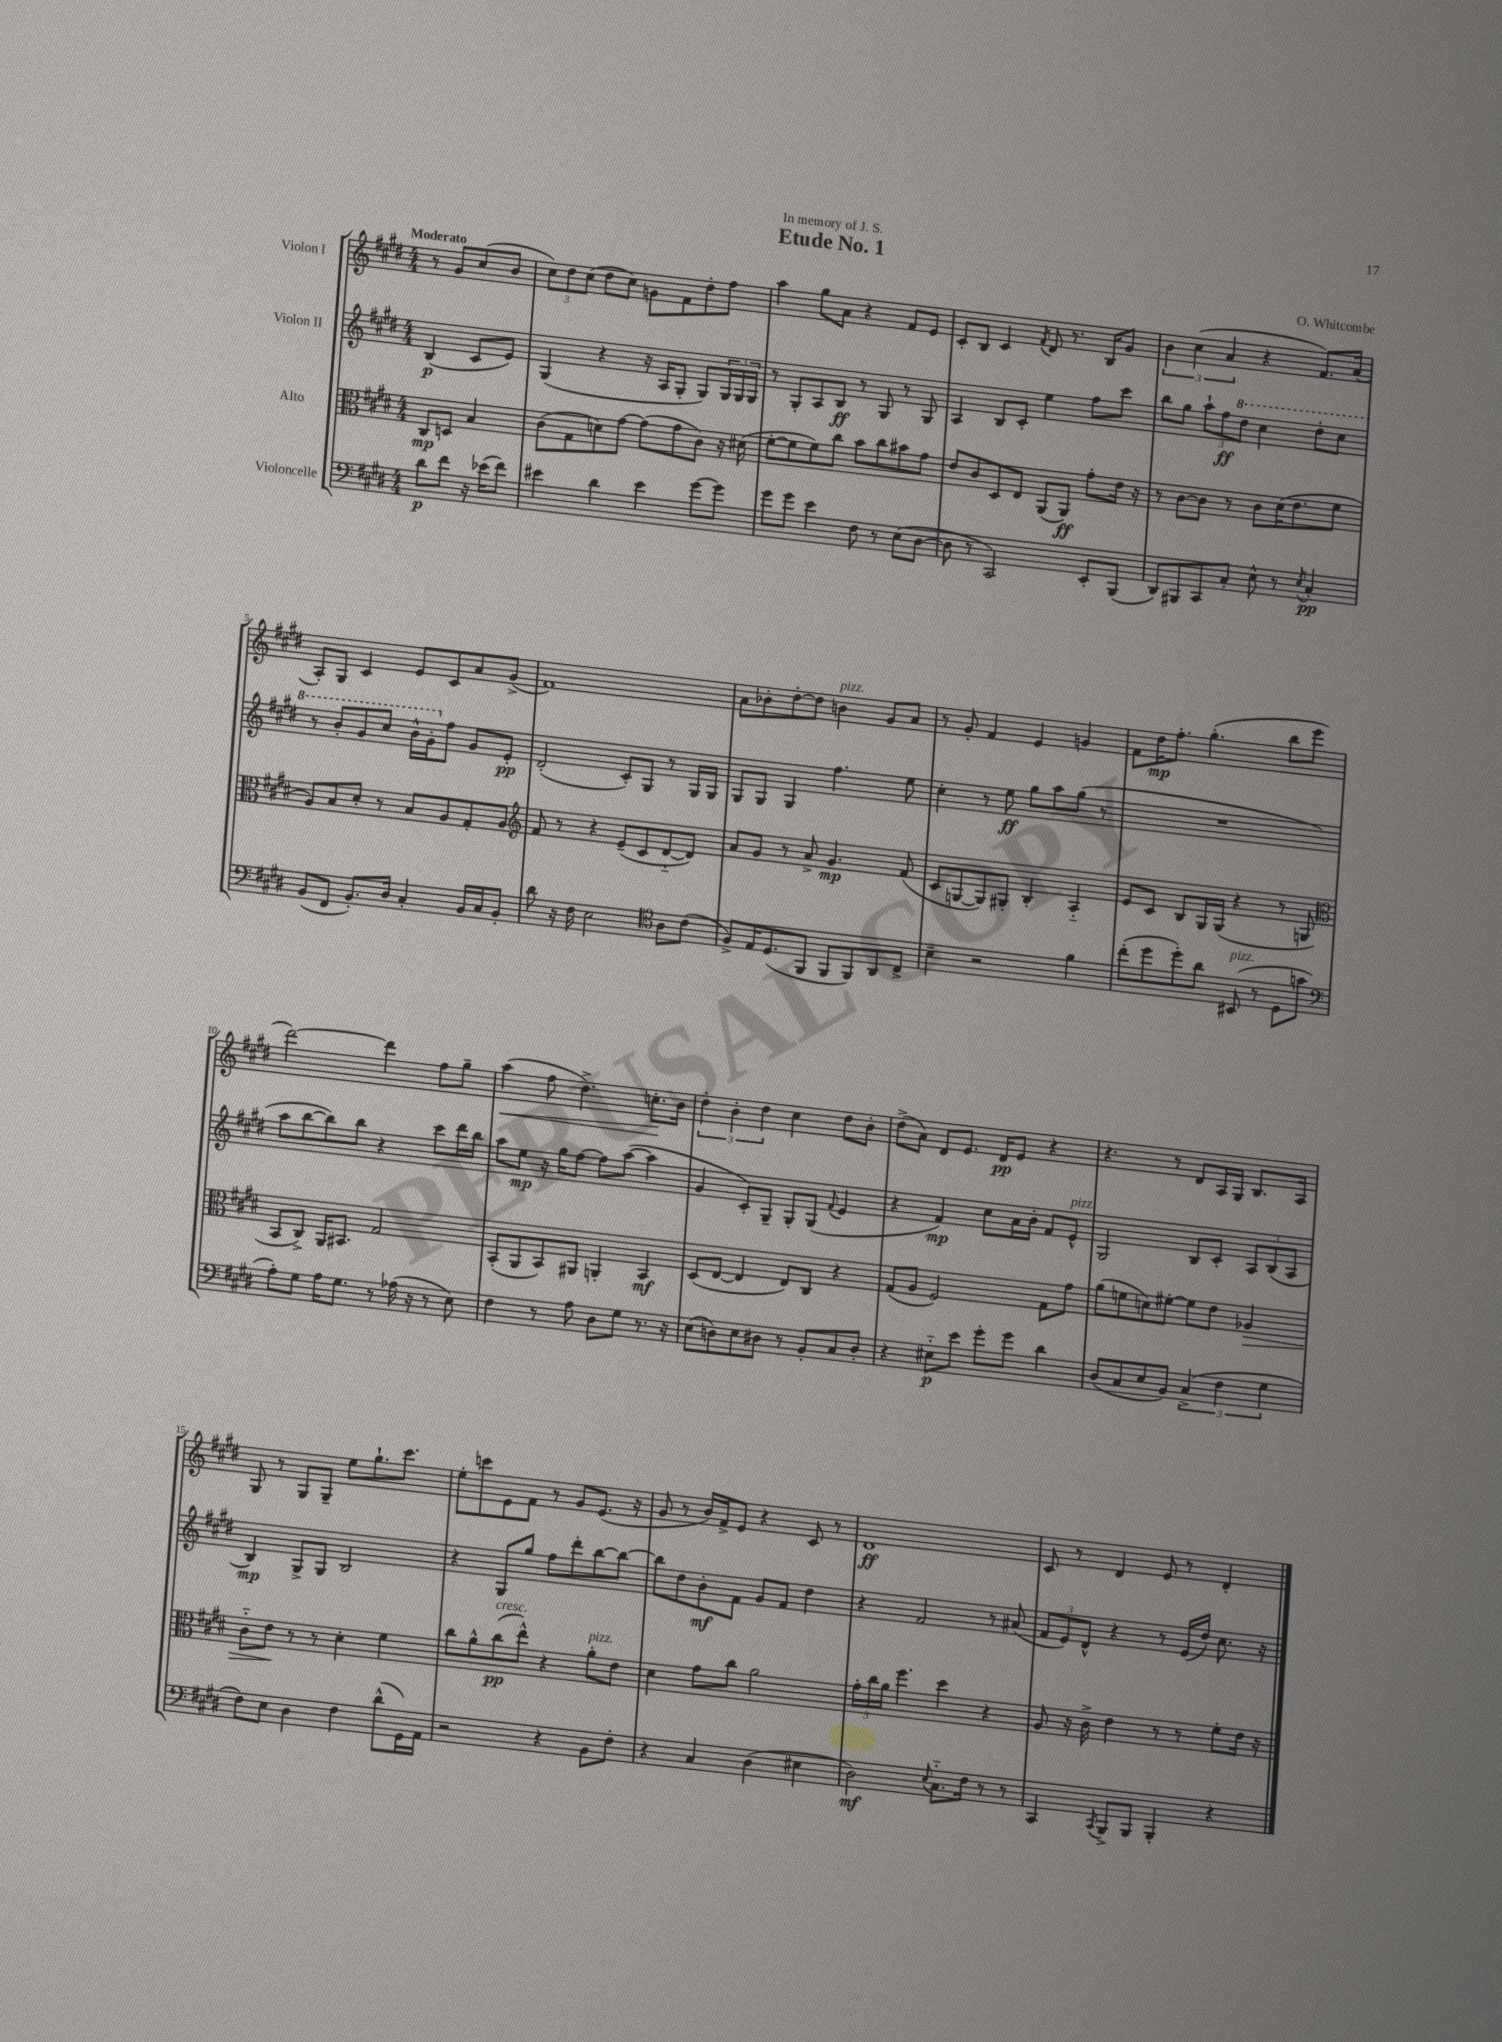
\header { title = "Etude No. 1" composer = "O. Whitcombe" dedication = "In memory of J. S." }
<<
\new StaffGroup <<
\new Staff = "s0" \with { instrumentName = "Violon I" } {
    \clef treble \key e \major \numericTimeSignature \time 4/4 \partial 2 \tempo "Moderato"
    r8 gis'8 cis''8( b'8 |
    \tuplet 3/2 { cis''8) dis''8 cis''8( } dis''8 cis''8) g'8 fis'8 dis''8-. fis''8 |
    a''4 gis''8 a'8 r4 fis'8 e'8 |
    cis'8-. b8 cis'4 \acciaccatura { fis'8 } dis'8 r8. b16 gis'8 |
    \tuplet 3/2 { b'4 cis''4( a'4 } r4 fis'8.) a'16( |
    a8-.) gis8 cis'4 e'8 cis'8 a'8 gis'8->( |
    fis'1) |
    a'8 bes'8-. dis''8~-. dis''8 b'4^\markup { \italic "pizz." } gis'8 a'8 |
    r8 gis'8-. fis'4 e'4 g'4 |
    fis'8 dis''16\mp fis''8.-. gis''4.-.( b''8 e'''8 |
    dis'''2~) dis'''4 fis''8 gis''8-- |
    a''4\<( fis''8 dis''4.->) c''8.-.\! b'16 |
    \tuplet 3/2 { dis''4-. b'4-. dis''4 } cis''4 dis''8 b'8-. |
    dis''8->( a'8) dis'8 e'8. dis'16\pp e'8 r4 |
    r4. r8 dis'8 a16 gis16 b8. a16 |
    gis8 r8 gis8 gis8-- e''8 gis''8.-! cis'''8. |
    e''8-. c'''8 e'8 fis'8 r8 gis'8 e'8.( r16 |
    gis'8 r8 b'16) fis'16-> e'8 r4 cis'8 r8 |
    dis'1\ff |
    cis'8 r8 dis'4 e'8 r8 dis'4-. \bar "|." |
}
\new Staff = "s1" \with { instrumentName = "Violon II" } {
    \clef treble \key e \major \numericTimeSignature \time 4/4 \partial 2
    b4\p( cis'8 e'8) |
    gis4( r4 r16 a16 gis8-. gis8) \tuplet 3/2 { gis16 gis16 gis16 } |
    r8 gis8-. a8 b8\ff r8 gis8 r8 gis8 |
    a4 b8 cis'8-. e''4 fis''8 cis'''8 |
    b''8 gis''8 \tuplet 3/2 { a''8-! fis''8\ff \ottava #1 dis'''8 } cis'''4 dis'''8-. cis'''8 |
    r8 b''8-. gis''8 cis'''8 b''16-^ gis''16-. \ottava #0 fis''8 gis'8 e'8-.\pp |
    dis'2-.( cis'8-.) gis8 r8 gis16 gis16 |
    gis8 gis8 gis4 fis''4. e''8 |
    cis''4-. r8 e''8\ff gis''8 a''8 gis''8( r8 |
    R1 |
    a''8 b''8~ b''8) b''8 r4 cis'''8 dis'''16 b''16 |
    a''8 e''8\mp r16 gis''16 fis''8~ fis''8 a''8~( a''4 |
    gis'4 cis'8-.) gis8-- gis8-. gis8( \appoggiatura { fis'8 } e'4 |
    r4 fis'4\mp) cis''8 a'16 b'16-. fis'8 e'8-^^\markup { \italic "pizz." } |
    gis2 b8 cis'8-. \tuplet 3/2 { a8 b8( a8 } |
    b4\mp) gis8-> gis8 b2 |
    r4 gis8 gis''8 fis''8 dis'''8-. b''8~ b''8~ |
    b''8 dis''8 b'8-.\mf fis'8 gis'8 fis'8 dis''4 |
    r4 fis'2 r8 ais'8( |
    \tuplet 3/2 { fis'8 e'8) dis'8-^ } r4 r8 e'16( dis''16) cis''8. r16 \bar "|." |
}
\new Staff = "s2" \with { instrumentName = "Alto" } {
    \clef alto \key e \major \numericTimeSignature \time 4/4 \partial 2
    cis8\mp d8 b4 |
    cis'8( gis8 d'8) gis'8~ gis'8( gis'8 cis'8) r16 dis'16( |
    fis'8~-. fis'8 fis'8) cis''8 b'8 cis''8 bis'8 gis'8 |
    e'8 cis'8 dis8 e8 a,8( a,8\ff) gis'8-. e'16 r16 |
    r8 cis'8~ cis'8 r8 cis'8 dis'16( e'8. fis'8 |
    a8) b8 dis'8-. r8 b8 a8 gis8-. a8 |
    \clef treble fis'8 r8 r4 e'8--( cis'8 dis'8~-_ dis'8) |
    a'8 gis'8 r8 a'8-> gis'4.\mp fis'8( |
    cis'8 g8~ g8) gis8-. b4-. a4-_ |
    e'8 cis'8 b8 gis16 gis16( r4 r8 g8 |
    \clef alto b,8 cis8->) a,16 bis,8. gis2 |
    b,8-.( a,8 b,8) ais,8 a,4-. b,4\mf |
    dis8( e8~ e4 e8) cis8 r4 |
    gis8( a8 fis2) gis8 gis'8 |
    a'8( f'8 d'8) fis'8~-. fis'8 e'8 aes4\> |
    cis'8-_ e'8\! r8 r8 dis'4-. fis'4 |
    cis''8 a'8-^ cis''8\pp^\markup { \italic "cresc." }( e''8-^) r4 a'8-.^\markup { \italic "pizz." } e'8 |
    dis'4 gis'8 cis''8 a'2 |
    \tuplet 3/2 { gis'16-. cis''16 a'16 } fis''4. dis''4 r4 |
    a8 r16 cis'16-> e'4 r8 r8 fis'8-. e'16 r16 \bar "|." |
}
\new Staff = "s3" \with { instrumentName = "Violoncelle" } {
    \clef bass \key e \major \numericTimeSignature \time 4/4 \partial 2
    dis'8\p fis'8 r16 ees'16( fis'8) |
    eis'4 dis'4 eis'4 gis'8~ gis'8 |
    gis'8 gis'8 e'4 fis8 r8 e8( dis8~ |
    dis8 r8 cis,2) e,8-. b,,8( |
    dis,8) bis,,8 cis,8 cis8-. e8-^ r8 \acciaccatura { e8 } cis4-.\pp |
    b,8( fis,8 b,8.-.) dis16 cis4-. b,16 cis16 b,8-. |
    dis'8 r16 fis16 e2 \clef tenor a8 cis'8( |
    fis8->) e16 dis8.( fis,8 fis,8 fis,8) a,8 cis8-> |
    b4-- r2 fis'4 |
    cis''8-.( dis''8 dis''8-.) a'8 bis,8^\markup { \italic "pizz." }( r8 dis8 g'8 |
    \clef bass a8-.) gis8 a16 gis8. r8 aes16( r16 r8 e8) |
    fis4 r8 a8 dis8 gis8 r8. r16 |
    e8( d8) e8 dis8 r8 b,8-. cis8 dis8-. |
    r4 eis8-_\p e'8 gis'8-. gis'8 dis'4 |
    dis8( cis8 e8 b,8) \tuplet 3/2 { cis4->( fis4 gis4 } |
    fis8) e8 dis4 fis4 dis'8-^( gis,16) a,16 |
    r2 r4 b,8 fis8-. |
    r4 cis4 dis4( eis4 |
    dis2\mf) \appoggiatura { e8 } cis8.-_ fis16 r8 r8 |
    cis,4 \acciaccatura { cis,8 } b,,8-> b,,8 b,,4-. r4 \bar "|." |
}
>>
>>
